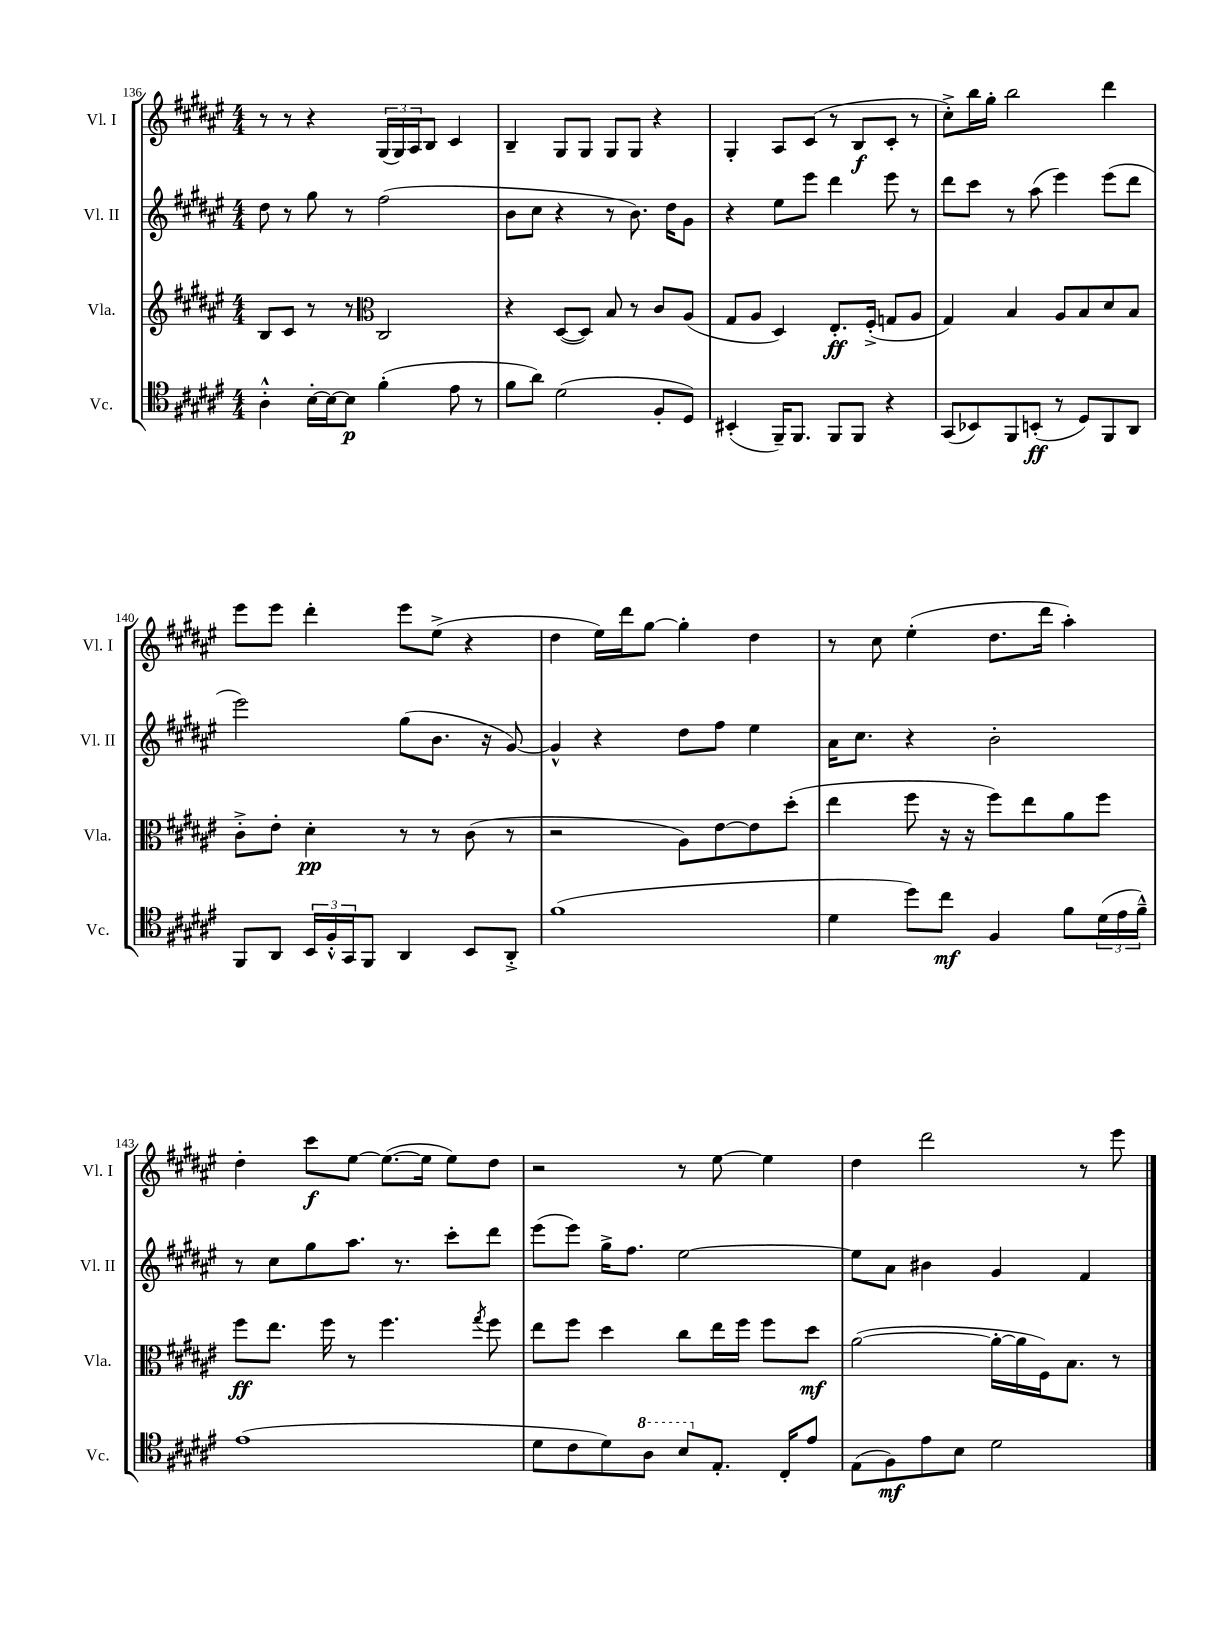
<<
\new StaffGroup <<
\new Staff = "s0" \with { instrumentName = "Vl. I" shortInstrumentName = "Vl. I" } {
    \clef treble \key fis \major \numericTimeSignature \time 4/4
    r8 r8 r4 \tuplet 3/2 { gis16( gis16) ais16 } b8 cis'4 |
    b4-- gis8 gis8 gis8 gis8 r4 |
    gis4-. ais8 cis'8( r8 b8\f cis'8-. r8 |
    cis''8-.->) b''16 gis''16-. b''2 dis'''4 |
    eis'''8 eis'''8 dis'''4-. eis'''8 eis''8->( r4 |
    dis''4 eis''16) dis'''16 gis''8~ gis''4-. dis''4 |
    r8 cis''8 eis''4-.( dis''8. dis'''16 ais''4-.) |
    dis''4-. cis'''8\f eis''8~ eis''8.~( eis''16 eis''8) dis''8 |
    r2 r8 eis''8~ eis''4 |
    dis''4 dis'''2 r8 eis'''8 \bar "|." |
}
\new Staff = "s1" \with { instrumentName = "Vl. II" shortInstrumentName = "Vl. II" } {
    \clef treble \key fis \major \numericTimeSignature \time 4/4
    dis''8 r8 gis''8 r8 fis''2( |
    b'8 cis''8 r4 r8 b'8.) dis''16 gis'8 |
    r4 eis''8 eis'''8 dis'''4 eis'''8 r8 |
    dis'''8 cis'''8 r8 ais''8( eis'''4) eis'''8( dis'''8 |
    eis'''2) gis''8( b'8. r16 gis'8~) |
    gis'4-^ r4 dis''8 fis''8 eis''4 |
    ais'16 cis''8. r4 b'2-. |
    r8 cis''8 gis''8 ais''8. r8. cis'''8-. dis'''8 |
    eis'''8( eis'''8) gis''16-> fis''8. eis''2~ |
    eis''8 ais'8 bis'4 gis'4 fis'4 \bar "|." |
}
\new Staff = "s2" \with { instrumentName = "Vla." shortInstrumentName = "Vla." } {
    \clef treble \key fis \major \numericTimeSignature \time 4/4
    b8 cis'8 r8 r8 \clef alto cis2 |
    r4 dis8~( dis8) b8 r8 cis'8 ais8( |
    gis8 ais8 dis4) eis8.-.\ff fis16-.->( g8 ais8 |
    gis4) b4 ais8 b8 dis'8 b8 |
    cis'8-.-> eis'8-. dis'4-.\pp r8 r8 cis'8( r8 |
    r2 ais8) eis'8~ eis'8 dis''8-.( |
    eis''4 fis''8 r16 r16 fis''8) eis''8 ais'8 fis''8 |
    fis''8\ff eis''8. fis''16 r8 fis''4. \acciaccatura { gis''8 } fis''8 |
    eis''8 fis''8 dis''4 cis''8 eis''16 fis''16 fis''8 dis''8\mf |
    ais'2~( ais'16~-. ais'16 fis16) b8. r8 \bar "|." |
}
\new Staff = "s3" \with { instrumentName = "Vc." shortInstrumentName = "Vc." } {
    \clef tenor \key fis \major \numericTimeSignature \time 4/4
    ais4-.-^ b16~-. b16~ b8\p fis'4-.( eis'8 r8 |
    fis'8 ais'8) dis'2( fis8-. dis8) |
    bis,4-.( fis,16--) fis,8. fis,8 fis,8 r4 |
    gis,8( bes,8) fis,8 b,8-.\ff( r8 dis8) fis,8 ais,8 |
    fis,8 ais,8 \tuplet 3/2 { b,16 fis16-.-^ gis,16 } fis,8 ais,4 b,8 ais,8-.-> |
    fis'1( |
    dis'4 dis''8) cis''8\mf fis4 fis'8 \tuplet 3/2 { dis'16( eis'16 fis'16---^) } |
    eis'1( |
    dis'8 cis'8 dis'8) \ottava #1 ais'8 b'8 \ottava #0 eis8.-. cis16-. eis'8 |
    eis8( fis8\mf) eis'8 b8 dis'2 \bar "|." |
}
>>
>>
\layout { \context { \Score currentBarNumber = #136 } }
